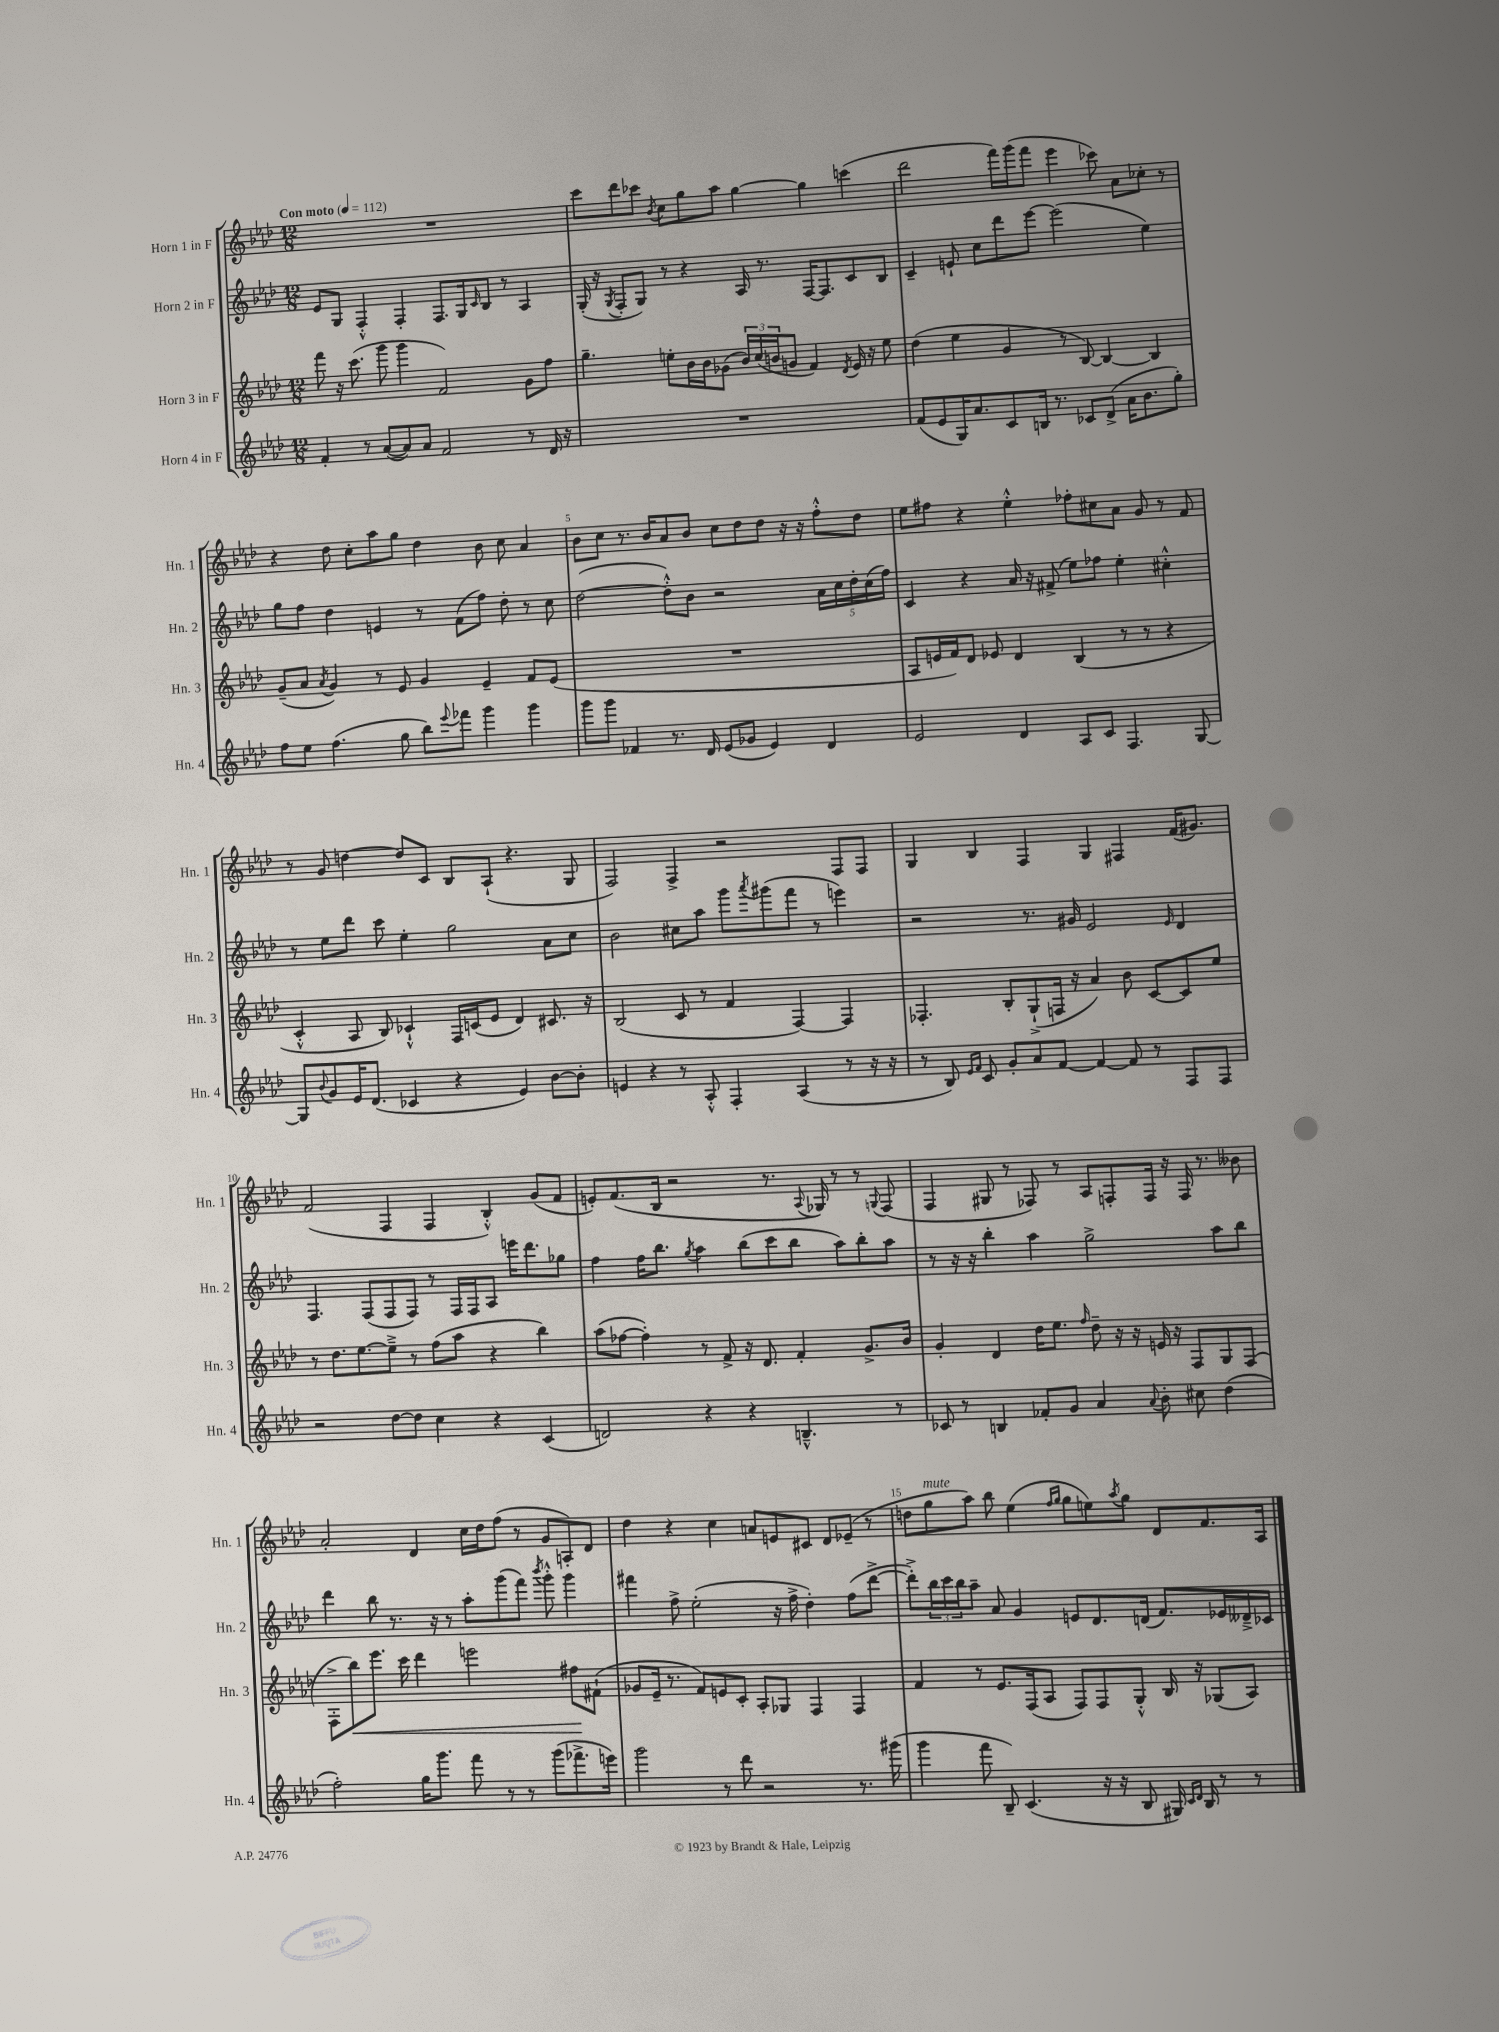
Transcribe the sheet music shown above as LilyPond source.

<<
\new StaffGroup <<
\new Staff = "s0" \with { instrumentName = "Horn 1 in F" shortInstrumentName = "Hn. 1" } {
    \clef treble \key aes \major \numericTimeSignature \time 12/8 \tempo "Con moto" 4 = 112
    R1. |
    c'''8 des'''8 ces'''8 \acciaccatura { bes'8 } c''8 g''8 aes''8 g''4~ g''4 c'''4( |
    des'''2 f'''16) g'''16( f'''8 ees'''4 ces'''8) aes'8 ces''8-. r8 |
    r4 des''8 c''8-. aes''8 g''8 des''4 bes'8 c''8 aes'4 |
    bes'8 c''8 r8. bes'16 aes'8 bes'8 c''8 des''8 des''8 r16 r16 f''8-.-^ des''8 |
    ees''8 fis''8 r4 ees''4-.-^ fes''8-. cis''8 aes'8 g'8 r8 f'8 |
    r8 g'8 d''4~ d''8 c'8 bes8 aes8-!( r4. g8 |
    f2) f4-> r2 f8 f8 |
    g4 bes4 f4 g4 fis4 f'16( gis'8.) |
    f'2( f4 f4 bes4-.-^) g'8( f'8 |
    e'8-.) f'8.( bes16 r2 r8. \appoggiatura { aes8 } ges16) r8 r8 \appoggiatura { g8 } f8( |
    f4 gis8 r8 fes8) r8 aes8 f8-. f16 r16 f16 r8. beses'8 |
    aes'2-. des'4 c''16 des''16 f''8( r8 g'8 a8-.) des'8 |
    des''4 r4 c''4 a'8 e'8 cis'8 des'8 ees'8--( r8 |
    d''8 g''8^\markup { \italic "mute" } aes''8) bes''8 ees''4( \grace { f''16 g''16 } g''8 e''8) \acciaccatura { aes''8 } g''8 des'8 f'8. aes16 \bar "|." |
}
\new Staff = "s1" \with { instrumentName = "Horn 2 in F" shortInstrumentName = "Hn. 2" } {
    \clef treble \key aes \major \numericTimeSignature \time 12/8
    ees'8 g8 f4-.-^ f4-. f8. g16 \grace { c'16 } bes8 r8 aes4 |
    g16-.( r16 \acciaccatura { g8 } f8-. g8) r8 r4 aes16 r8. f16~ f8. c'8 bes8 |
    c'4-- e'8-! c''8 des'''8 ees'''8~ ees'''2( ees''4) |
    g''8 f''8 des''4 e'4 r8 f'8( f''8) des''8-. r8 c''8 |
    des''2~( des''8-.-^) bes'8 r2 \tuplet 5/4 { aes'16 c''16 des''16-. c''16( f''16) } |
    c'4 r4 aes'16 r16 fis'8->( ees''8) fes''8 ees''4-. cis''4-.-^ |
    r8 ees''8 des'''8 c'''8 ees''4-. g''2 aes'8 c''8 |
    bes'2 cis''8 aes''8 g'''8 \acciaccatura { aes'''8 } gis'''8( f'''8 r8 e'''4) |
    r2 r8. gis'16 ees'2 \grace { ees'16 } des'4 |
    f4. f8( f8 f8) r8 f16 f16 aes8 e'''16 des'''8. ges''8 |
    f''4 f''16 bes''8. \acciaccatura { g''8 } aes''4 bes''8( c'''8 bes''8 aes''8) bes''8-. aes''8 |
    r8 r16 r16 bes''4-. aes''4 g''2-> aes''8 bes''8 |
    des'''4 bes''8 r8. r16 r8 aes''8-. g'''8( f'''8) \acciaccatura { bes'''8 } g'''8-.-^ g'''4 |
    fis'''4 f''8-> ees''2-.( r16 f''16-> des''4-.) f''8( des'''8~-> |
    des'''8-.->) \tuplet 3/2 { bes''16 c'''16 bes''16 } aes''8-- aes'8 g'4 e'8 des'8. d'16( f'8.) ees'16 deses'16---> ces'16 \bar "|." |
}
\new Staff = "s2" \with { instrumentName = "Horn 3 in F" shortInstrumentName = "Hn. 3" } {
    \clef treble \key aes \major \numericTimeSignature \time 12/8
    f'''8 r16 c'''8.( g'''8 g'''4 f'2) g'8 f''8 |
    g''4.-- e''8-. bes'16 bes'16 ges'8( \tuplet 3/2 { bes'16) c''16( b'16 } g'8 f'4) \acciaccatura { des'8 } ees'16 r16 e''8 |
    des''4( ees''4 g'4 r8 bes8~) bes4~ bes4 |
    g'8--( aes'8 \acciaccatura { aes'8 } g'4) r8 ees'8 g'4 ees'4-- f'8 ees'8( |
    R1. |
    aes8 e'16 f'16) des'8 ees'8 des'4 bes4( r8 r8 r4 |
    c'4-.-^ aes8 bes8) ces'4-!-^ f16 c'16( ees'8 des'4) cis'8. r16 |
    bes2( c'8 r8 f'4 f4~) f4 |
    fes4.-. bes8-. g8-!->( f16 r16 aes'4) bes'8 c'8~ c'8 ees''8 |
    r8 des''8. ees''8.~ ees''8---> r8 f''8( aes''8 r4 bes''4) |
    aes''8( fes''8~ fes''4-.) r8 f'8-> r16 des'8. f'4-. g'8.-> bes'16 |
    g'4-. des'4 des''16 ees''8. \grace { f''16 } des''8-- r16 r16 e'16 r16 f8 g8 f8( |
    f8-.-> bes''8\<) ees'''8. c'''16 des'''4 e'''2 fis''8\! fis'8-!( |
    ges'8 ees'16-- r8. f'8) e'8 c'8-. aes8-. ges8 f4 f4 |
    f'4 r8 ees'8. f16( aes8 f8) f8 g8-.-^ bes16 r16 ges8( aes8) \bar "|." |
}
\new Staff = "s3" \with { instrumentName = "Horn 4 in F" shortInstrumentName = "Hn. 4" } {
    \clef treble \key aes \major \numericTimeSignature \time 12/8
    f'4-. r8 aes'8~( aes'8) aes'8 f'2 r8 des'16 r16 |
    R1. |
    f'8( ees'8 g16) aes'8. c'8 b16 r8. ces'8 des'8->( aes'16 bes'8. g''8-.) |
    f''8 ees''8 f''4.( g''8 bes''8) \appoggiatura { ees'''8 } fes'''8 g'''4 g'''4 |
    g'''8 g'''8 fes'4 r8. des'16 ees'8( ges'8 ees'4) des'4 |
    ees'2 des'4 aes8 c'8 f4. g8~ |
    g8 \appoggiatura { bes'8 } g'8 ees'16 des'8.( ces'4 r4 ees'4) bes'8~ bes'8-. |
    e'4 r4 r8 aes8-.-^ f4-. aes4( r8 r16 r16 |
    r8 bes8) \grace { ees'16 f'16 } c'8 g'8-. aes'8 f'8~ f'4~ f'8 r8 f8 f8 |
    r2 des''8~ des''8 c''4 r4 c'4( |
    d'2) r4 r4 b4.---^ r8 |
    ces'8 r8 b4 fes'8-. g'8 aes'4 \appoggiatura { aes'8 } bes'8-. cis''8 des''4( |
    f''2-.) g''16 g'''8. f'''8 r8 r8 g'''8( fes'''8.-> e'''16) |
    g'''2 r8 des'''8 r2 r8. gis'''16( |
    g'''4 f'''8 bes8--) c'4.( r16 r16 bes8 gis16) \grace { c'16 des'16 } bes16 r8 r8 \bar "|." |
}
>>
>>
\layout { \context { \Score \override BarNumber.break-visibility = ##(#f #t #t) barNumberVisibility = #(every-nth-bar-number-visible 5) } }
